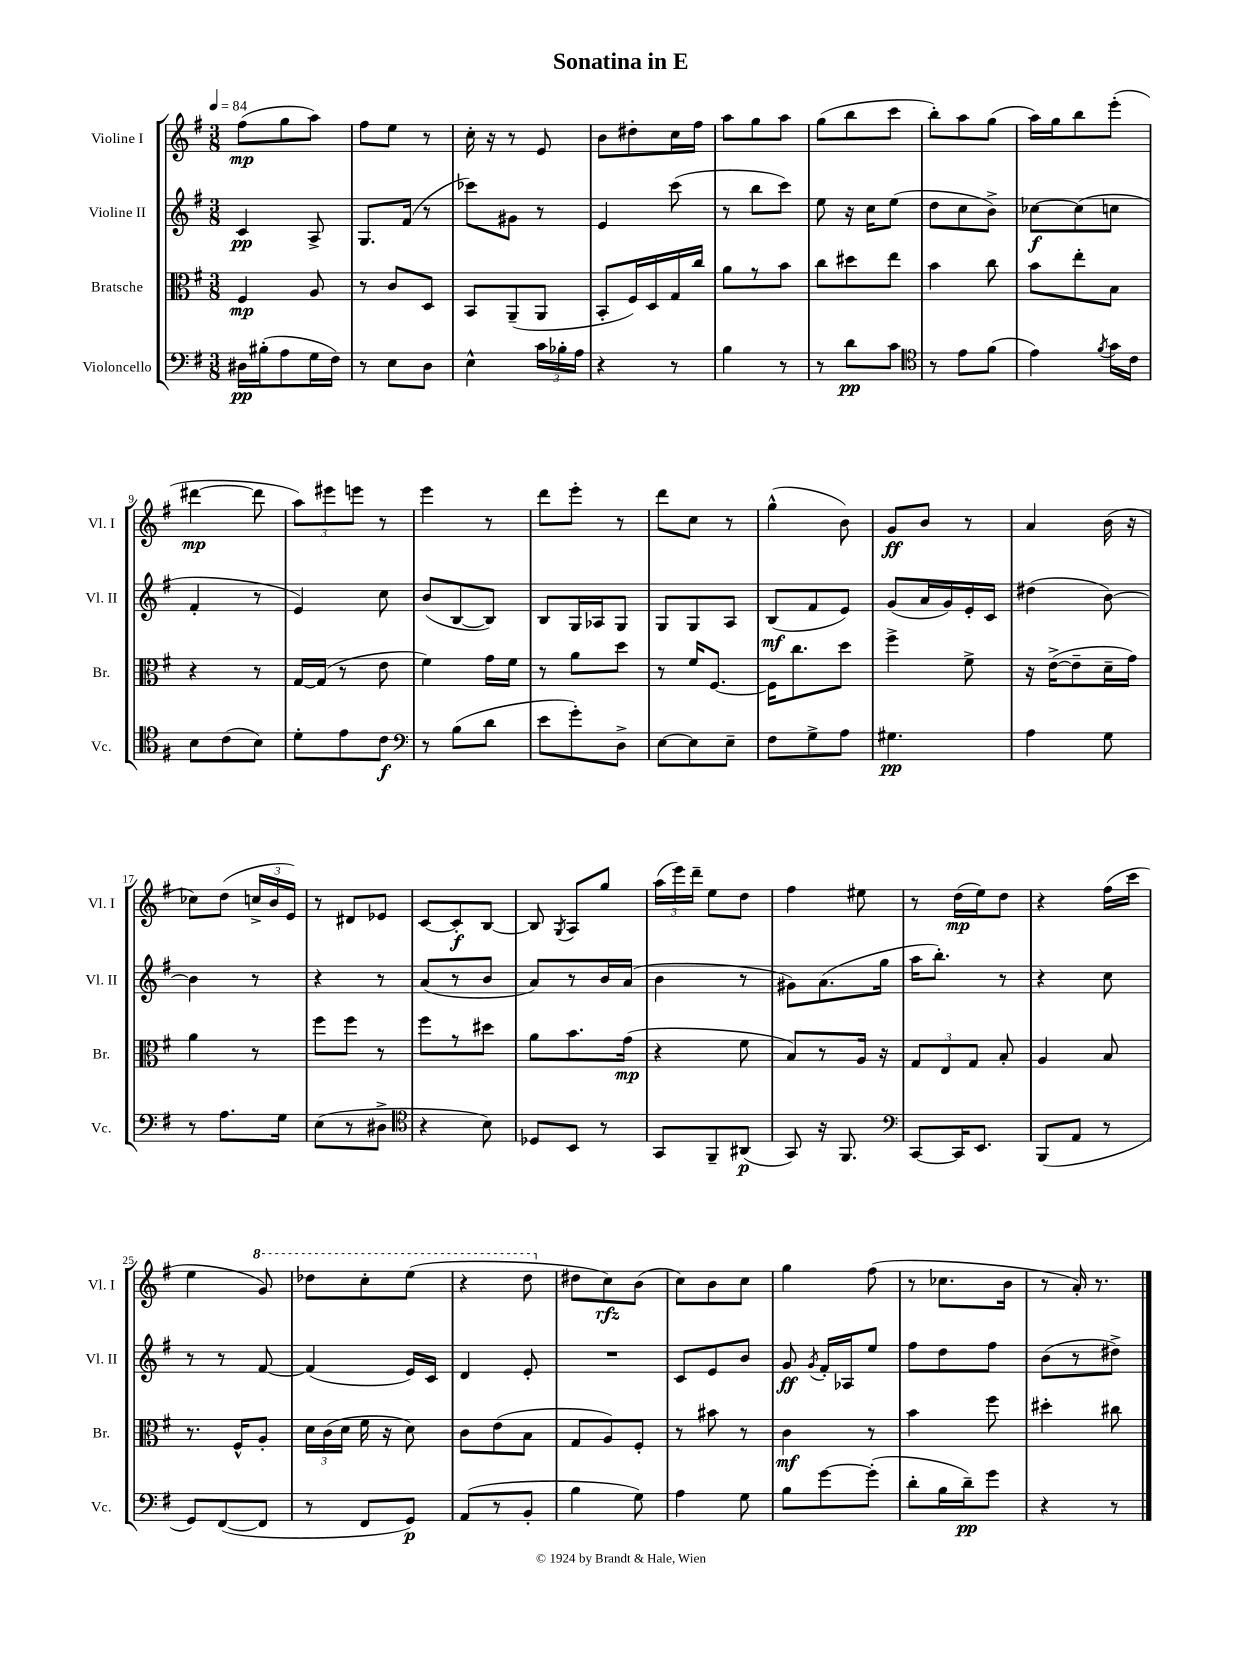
\header { title = "Sonatina in E" }
<<
\new StaffGroup <<
\new Staff = "s0" \with { instrumentName = "Violine I" shortInstrumentName = "Vl. I" } {
    \clef treble \key g \major \numericTimeSignature \time 3/8 \tempo 4 = 84
    \autoBeamOff fis''8[\mp( g''8 a''8]) |
    fis''8[ e''8] r8 |
    c''16-. r16 r8 e'8 |
    b'8[ dis''8-. c''16 fis''16] |
    a''8[ g''8 a''8] |
    g''8[( b''8 c'''8] |
    b''8[-.) a''8 g''8]( |
    a''16[) g''16 b''8 e'''8]-.( |
    dis'''4~\mp dis'''8 |
    \tuplet 3/2 { a''8[) eis'''8 e'''8] } r8 |
    e'''4 r8 |
    d'''8[ e'''8]-. r8 |
    d'''8[ c''8] r8 |
    g''4-^( b'8) |
    g'8[\ff b'8] r8 |
    a'4 b'16( r16 |
    ces''8[) d''8]( \tuplet 3/2 { c''16[-> b'16 e'16]) } |
    r8 dis'8[ ees'8] |
    c'8[~ c'8-.\f b8]~ |
    b8 \acciaccatura { g8 } a8[ g''8] |
    \tuplet 3/2 { a''16[( e'''16) d'''16]-- } e''8[ d''8] |
    fis''4 eis''8 |
    r8 d''16[\mp( e''16) d''8] |
    r4 fis''16[( c'''16] |
    e''4 \ottava #1 g''8) |
    des'''8[ c'''8-. e'''8]( |
    r4 d'''8 \ottava #0 |
    dis''8[ c''8\rfz) b'8]( |
    c''8[) b'8 c''8] |
    g''4 fis''8( |
    r8 ces''8.[ b'16] |
    r8 a'16-.) r8. \bar "|." |
}
\new Staff = "s1" \with { instrumentName = "Violine II" shortInstrumentName = "Vl. II" } {
    \clef treble \key g \major \numericTimeSignature \time 3/8
    \autoBeamOff c'4\pp a8-> |
    g8.[ fis'16]( r8 |
    ces'''8[) gis'8] r8 |
    e'4 c'''8( |
    r8 b''8[ c'''8]) |
    e''8 r16 c''16[ e''8]( |
    d''8[ c''8 b'8]->) |
    ces''8[~\f ces''8( c''8] |
    fis'4-. r8 |
    e'4) c''8 |
    b'8[( b8~ b8]) |
    b8[ g16 aes16 g8] |
    g8[ g8 a8] |
    b8[\mf( fis'8 e'8]) |
    g'8[( a'16 g'16) e'16-. c'16] |
    dis''4( b'8~) |
    b'4 r8 |
    r4 r8 |
    a'8[( r8 b'8] |
    a'8[) r8 b'16 a'16]( |
    b'4 r8 |
    gis'8[) a'8.( g''16] |
    a''16[ b''8.]-.) r8 |
    r4 c''8 |
    r8 r8 fis'8~ |
    fis'4( e'16[) c'16] |
    d'4 e'8-. |
    R4. |
    c'8[ e'8 b'8] |
    g'8\ff \acciaccatura { g'8 } fis'16[-. aes16 e''8] |
    fis''8[ d''8 fis''8] |
    b'8[( r8 dis''8]->) \bar "|." |
}
\new Staff = "s2" \with { instrumentName = "Bratsche" shortInstrumentName = "Br." } {
    \clef alto \key g \major \numericTimeSignature \time 3/8
    \autoBeamOff fis4\mp a8 |
    r8 c'8[ d8] |
    b,8[ a,8--( a,8] |
    b,8[-. fis16) d16 g16 c''16] |
    a'8[ r8 b'8] |
    c''8[ dis''8 e''8] |
    b'4 c''8 |
    b'8[ e''8-. b8] |
    r4 r8 |
    g16[~ g16]( r8 e'8 |
    fis'4) g'16[ fis'16] |
    r8 a'8[ d''8] |
    r8 fis'16[ fis8.]~ |
    fis16[ c''8. d''8] |
    fis''4-> fis'8-> |
    r16 e'16[~->( e'8-- d'16-- g'16]) |
    a'4 r8 |
    fis''8[ fis''8] r8 |
    fis''8[ r8 dis''8] |
    a'8[ b'8. g'16]\mp( |
    r4 fis'8 |
    b8[) r8 a16] r16 |
    \tuplet 3/2 { g8[ e8 g8] } b8-. |
    a4 b8 |
    r8. fis16[-^ a8]-. |
    \tuplet 3/2 { d'16[ c'16( d'16] } fis'16 r16 d'8) |
    c'8[ e'8( b8] |
    g8[ a8) fis8]-. |
    r8 bis'8 r8 |
    c'4\mf r8 |
    b'4 fis''8 |
    dis''4-. cis''8 \bar "|." |
}
\new Staff = "s3" \with { instrumentName = "Violoncello" shortInstrumentName = "Vc." } {
    \clef bass \key g \major \numericTimeSignature \time 3/8
    \autoBeamOff dis16[\pp bis16-.( a8 g16 fis16]) |
    r8 e8[ d8] |
    e4-^ \tuplet 3/2 { c'16[ bes16-. a16] } |
    r4 r8 |
    b4 r8 |
    r8 d'8[\pp c'8] |
    \clef tenor r8 e'8[ fis'8]( |
    e'4) \acciaccatura { fis'8 } g'16[ c'16] |
    b8[ c'8( b8]) |
    d'8[-. e'8 c'8]\f |
    \clef bass r8 b8[( d'8] |
    e'8[ g'8-.) d8]-> |
    e8[~ e8 e8]-- |
    fis8[ g8-> a8] |
    gis4.\pp |
    a4 g8 |
    r8 a8.[ g16] |
    e8[( r8 dis8]-> |
    \clef tenor r4 b8) |
    des8[ b,8] r8 |
    g,8[ fis,8-- ais,8]\p( |
    g,8) r16 fis,8. |
    \clef bass c,8[~ c,16 e,8.] |
    b,,8[( a,8] r8 |
    g,8[) fis,8~( fis,8] |
    r8 fis,8[ g,8]\p) |
    a,8[( r8 b,8]-. |
    b4 g8) |
    a4 g8 |
    b8[ g'8~ g'8]-.( |
    d'8[-. b16 d'16--\pp) g'8] |
    r4 r8 \bar "|." |
}
>>
>>
